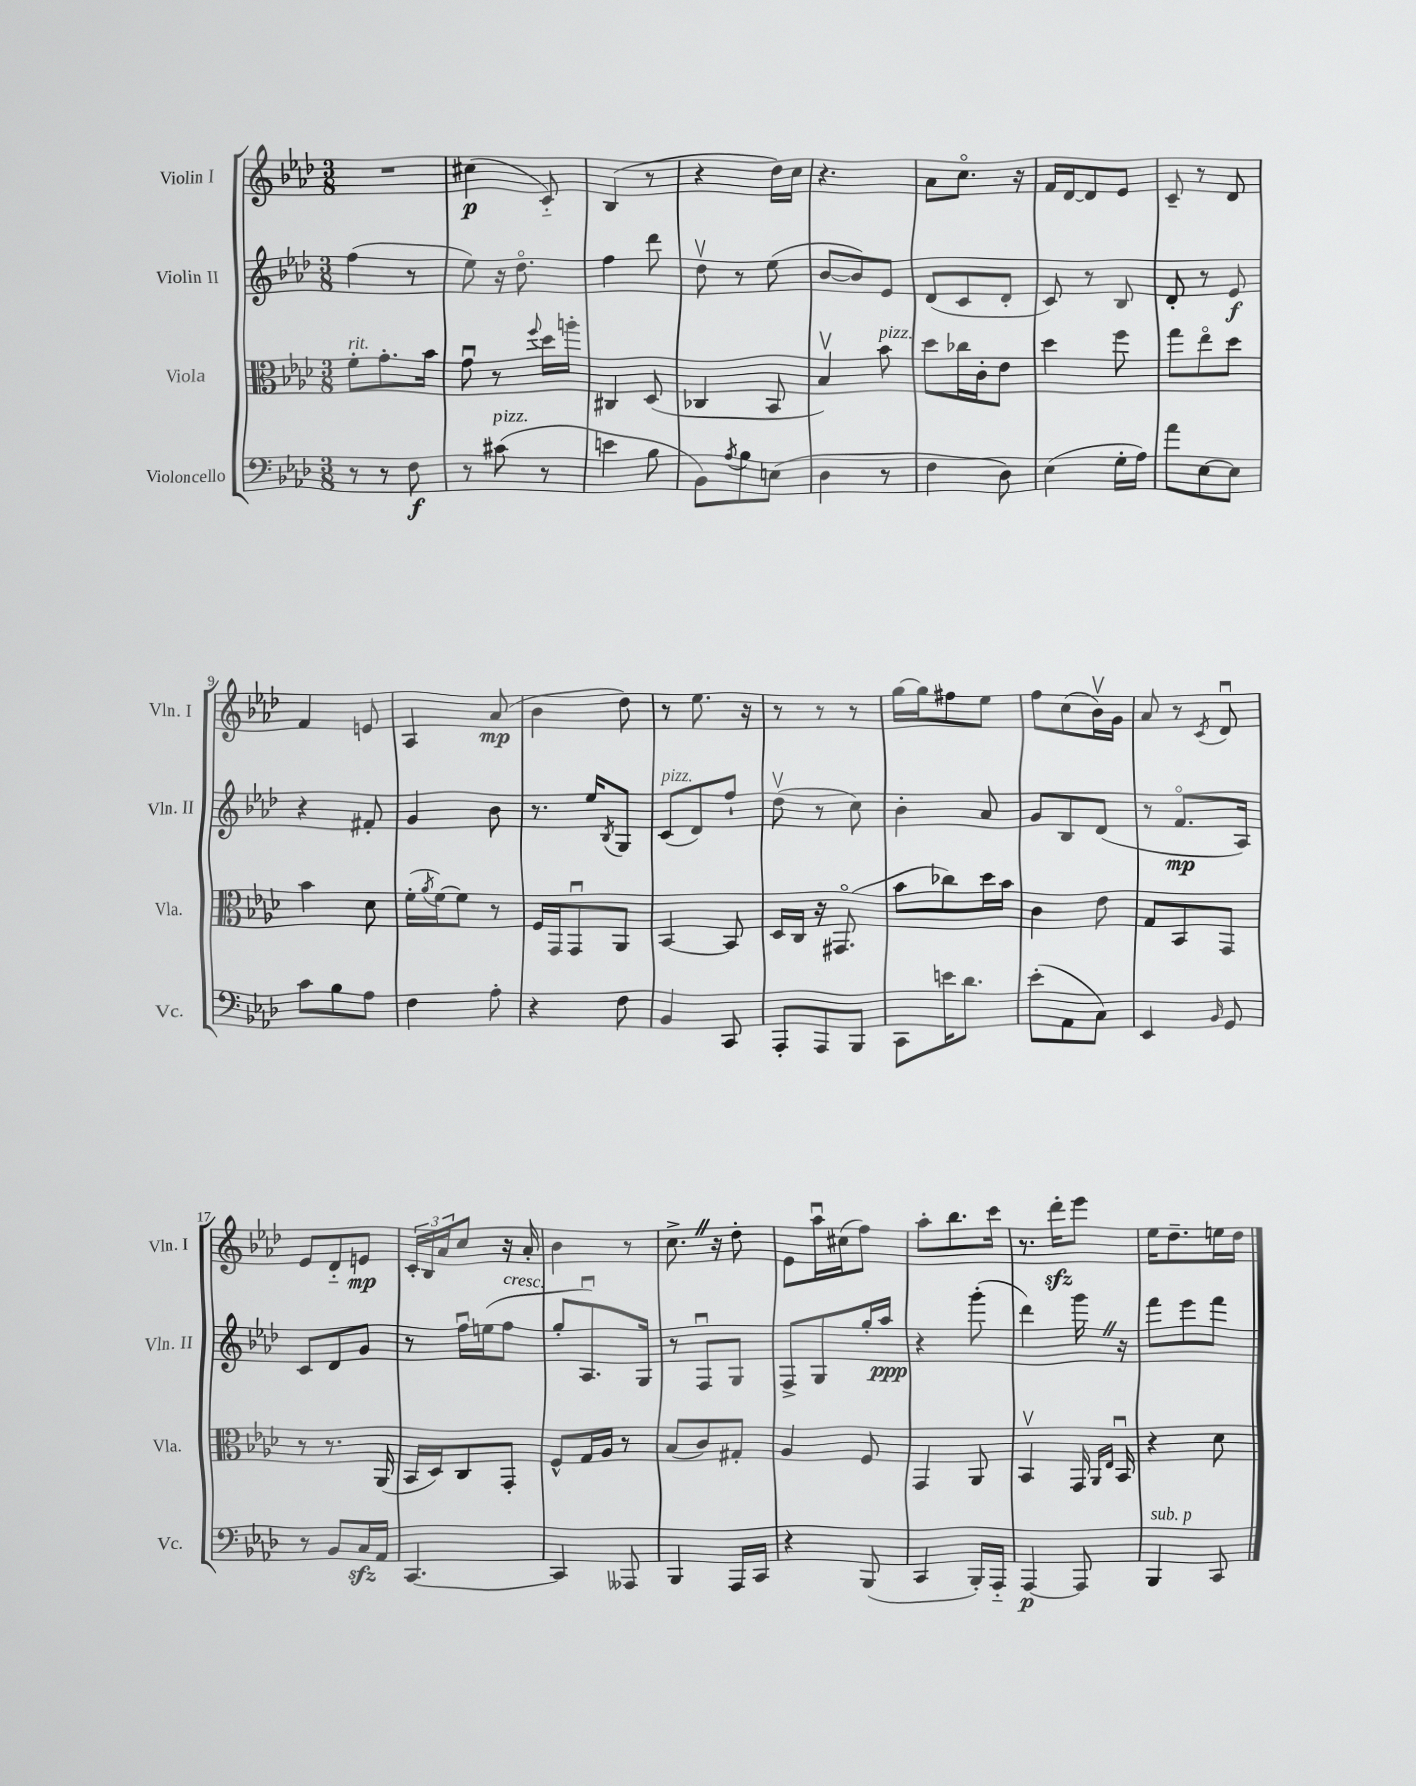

**kern	**kern	**kern	**kern
*staff4	*staff3	*staff2	*staff1
*clefF4	*clefC3	*clefG2	*clefG2
*k[b-e-a-d-]	*k[b-e-a-d-]	*k[b-e-a-d-]	*k[b-e-a-d-]
*M3/8	*M3/8	*M3/8	*M3/8
8r	8f'\L	(4ff\	4.r
8r	8.g'\	.	.
8F\	.	8r	.
.	16b-\Jk	.	.
=	=	=	=
8r	8gu\	8ee-\)	(4cc#\
(8c#\	8r	16r	.
.	.	8.dd-o\	.
.	8qqff/	.	.
8r	16dd-\LL	.	8c'~/)
.	16aa'\JJ	.	.
=	=	=	=
4e\	4C#/	4ff\	(4B-/
8B-\	(8D-/	8ddd-\	8r
=	=	=	=
8BB-\L)	4C-/	8dd-v\	4r
8qA-/	.	.	.
8B-\	.	8r	.
(8E\J	8BB-/	(8ee-\	16dd-\LL)
.	.	.	16cc\JJ
=	=	=	=
4D-\	4B-v/)	[8b-/L	4.r
.	.	8b-/])	.
8r	8b-\	8e-/J	.
=	=	=	=
4F\	8dd-\L	(8d-/L	8a-\L
.	16cc-\L	8c/	8.cco\J
.	16c'\J	.	.
8D-\)	8e-\J	8d-'/J	.
.	.	.	16r
=	=	=	=
(4E-\	4dd-\	8c/)	16f/LL
.	.	.	[16d-/J
.	.	8r	8d-/]
16G'\LL	8ff\	8B-/	8e-/J
16A-\JJ)	.	.	.
=	=	=	=
8a-\L	8gg\L	8d-'/	8c~/
[8E-\	8ee-o\	8r	8r
8E-\]J	8dd-\J	8e-/	8d-/
=	=	=	=
8c\L	4b-\	4r	4f/
8B-\	.	.	.
8A-\J	8d-\	8f#'/	8e/
=	=	=	=
4F\	(16f'\LL	4g/	4A-/
.	8qa-/	.	.
.	[16f\J)	.	.
.	8f\]J	.	.
8A-'\	8r	8b-\	(8a-/
=	=	=	=
4r	16F/LL	8.r	4b-\
.	16GG/J	.	.
.	8GGu/	.	.
.	.	16ee-/LK	.
.	.	8qB-/	.
8F\	8AA-/J	8G/J	8dd-\)
=	=	=	=
4BB-/	[4BB-/	(8c/L	8r
.	.	8d-/)	8.ee-\
8CC/	8BB-/]	8ff`/J	.
.	.	.	16r
=	=	=	=
8AAA-'/L	16D-/LL	(8dd-v\	8r
.	16C/JJ	.	.
8AAA-/	16r	8r	8r
.	(8.GG#o/	.	.
8BBB-/J	.	8cc\)	8r
=	=	=	=
8CC\L	8b-\L	4b-'\	[16gg\LL
.	.	.	16gg\]J
16e\K	8cc-\)	.	8ff#\
8.d-\J	.	.	.
.	16dd-\L	8a-/	8ee-\J
.	16b-\JJ	.	.
=	=	=	=
(8e-'\L	4c\	8g/L	8ff\L
8AA-\	.	8B-/	(8cc\
8C\J)	8e-\	(8d-/J	16b-v\L)
.	.	.	16g\JJ
=	=	=	=
4EE-/	8G/L	8r	8a-/
.	8BB-/	8.fo/L	8r
16qqBB-/	.	.	8qc/
8GG/	8GG/J	.	8d-u/
.	.	16A-/Jk)	.
=	=	=	=
8r	8r	8c/L	8e-/L
8BB-/L	8.r	8d-/	8d-'~/
16C/L	.	8g/J	8e/J
16AA-/JJ	(16AA-/	.	.
=	=	=	=
[4.CC/	16BB-/LL	8r	24c'/LL
.	.	.	24B-/
.	16D-/J)	.	.
.	.	.	24a-/J
.	8C/	16ffu\LL	8cc/J
.	.	(16ee\J	.
.	8GG'/J	8ff\J	16r
.	.	.	16a-'/
=	=	=	=
4CC/]	8F^^/L	8gg'/L	4b-\
.	16G/L	8.A-u/)	.
.	16A-/JJ	.	.
8AAA--/	8r	.	8r
.	.	16G/Jk	.
=	=	=	=
4BBB-/	(8B-/L	8r	8.cc^\
.	8c/)	8Fu/L	.
.	.	.	16r
16AAA-/LL	8G#'/J	8G/J	8dd-'\
16CC/JJ	.	.	.
=	=	=	=
4r	4A-/	8F^/L	8e-\L
.	.	8G/	16aa-u\L
.	.	.	(16cc#\J
(8BBB-/	8F/	16gg'/L	8ff\J)
.	.	16aa-/JJ	.
=	=	=	=
4CC/	4GG/	4r	8aa-'\L
.	.	.	8.bb-\
16BBB-'/LL)	8AA-/	(8ggg'\	.
16AAA-'~/JJ	.	.	16ccc\Jk
=	=	=	=
[4AAA-/	4BB-v/	4ddd-\)	8.r
.	.	.	16ddd-'\LK
8AAA-/]	16GG/	16ggg\	8eee-\J
.	16qqAA-/LL	.	.
.	16qqE-/JJ	.	.
.	16BB-u/	16r	.
=	=	=	=
4BBB-/	4r	8fff\L	16ee-\LK
.	.	.	8.dd-~\
.	.	8eee-\	.
8CC/	8d-\	8fff\J	16ee\L
.	.	.	16dd-\JJ
==	==	==	==
*-	*-	*-	*-
